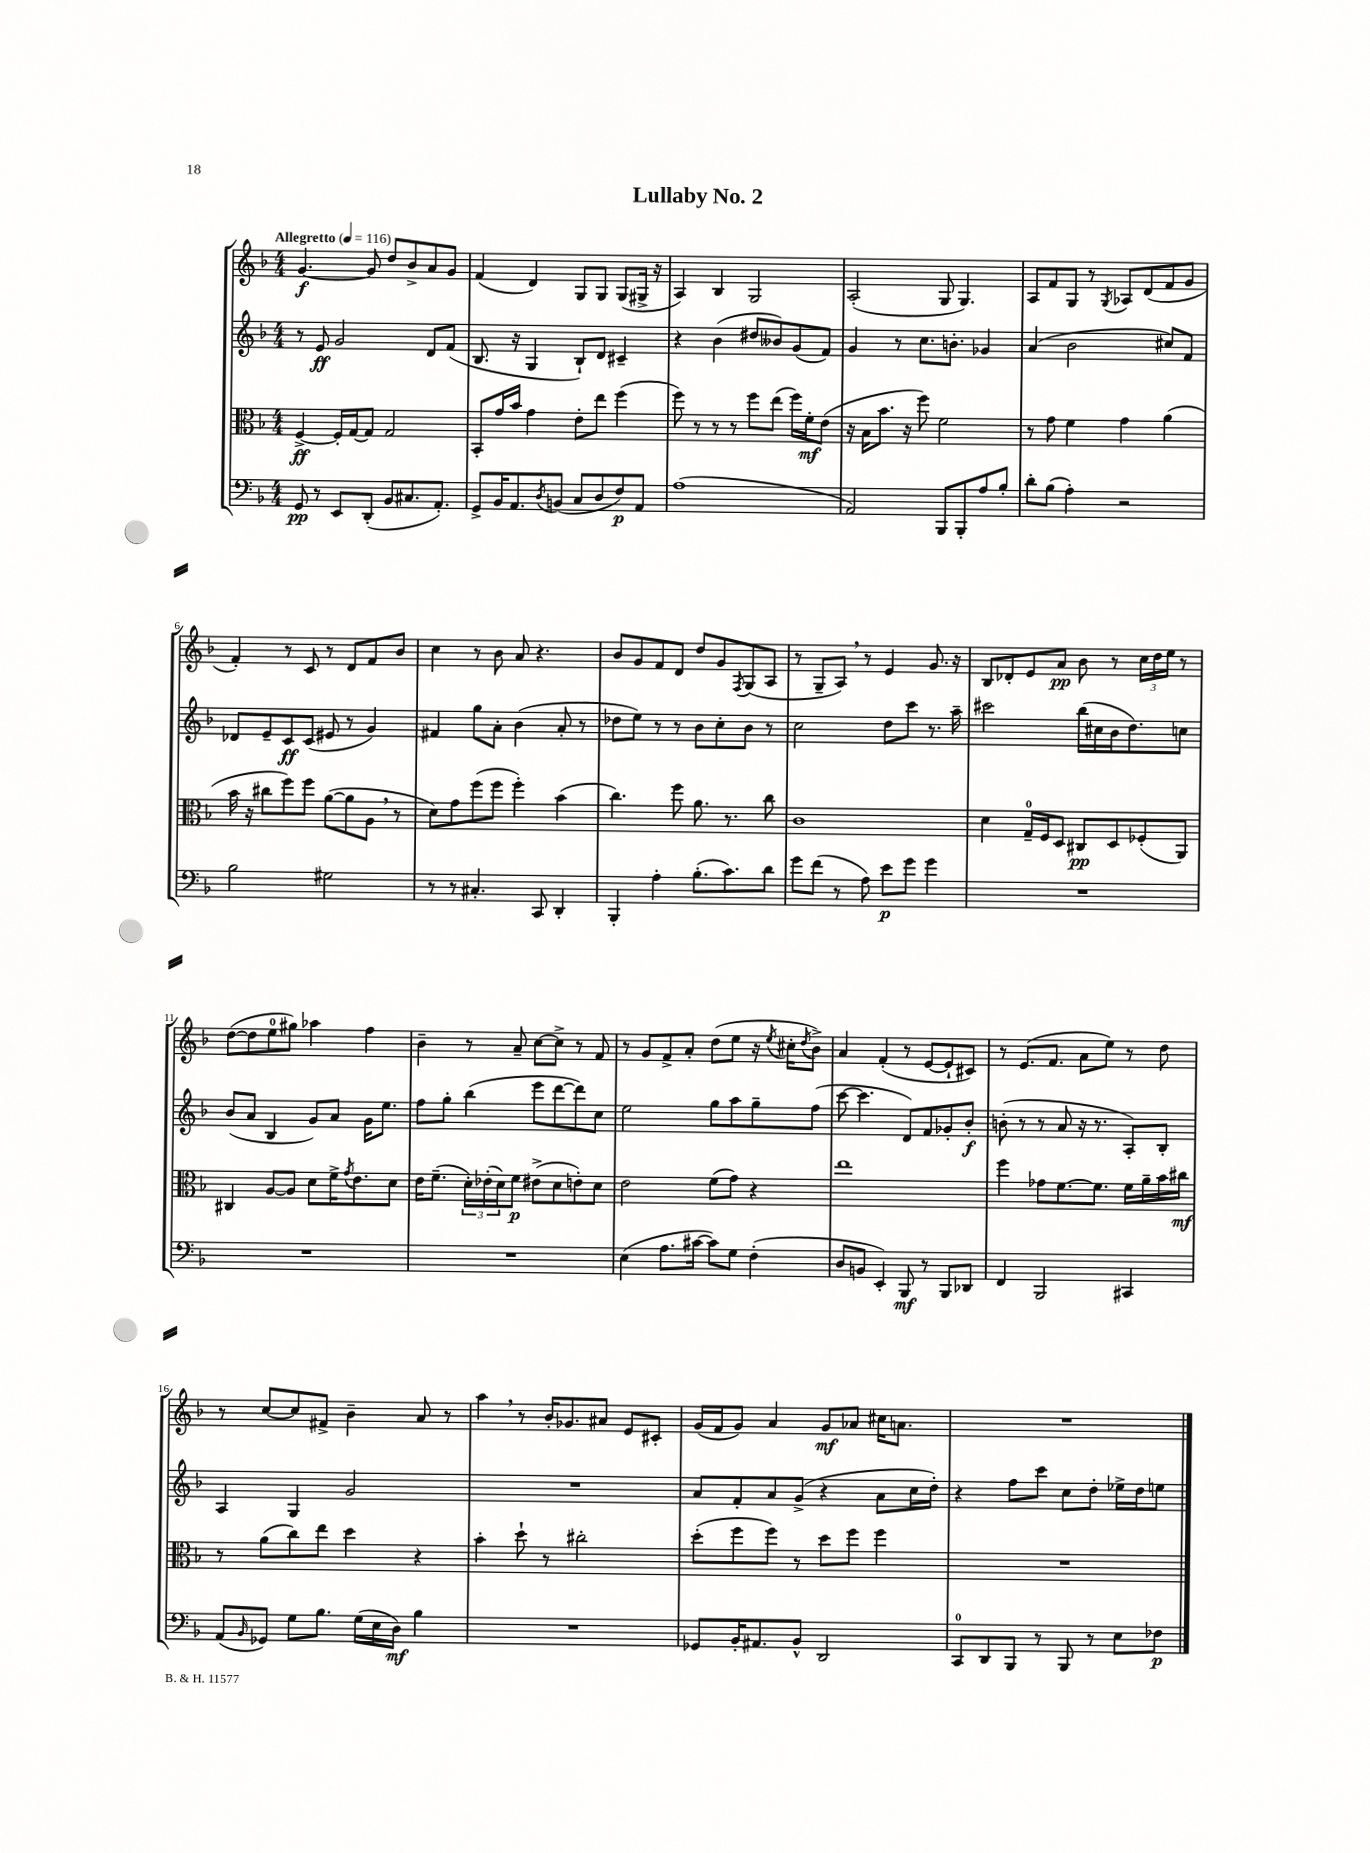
\header { title = "Lullaby No. 2" }
<<
\new StaffGroup <<
\new Staff = "s0" {
    \clef treble \key f \major \numericTimeSignature \time 4/4 \tempo "Allegretto" 4 = 116
    g'4.~\f g'8 d''8 bes'8-> a'8 g'8 |
    f'4( d'4) g8 g8 g8( gis16-> r16 |
    a4) bes4 g2 |
    a2-.( g8 g4.) |
    a8 f'8 g8 r8 \acciaccatura { g8 } aes8 d'8( f'8 g'8 |
    f'4-.) r8 c'8 r8 d'8 f'8 bes'8 |
    c''4 r8 bes'8 a'8 r4. |
    bes'8 g'8 f'8 d'8 d''8 g'8 \acciaccatura { f8 } g8( a8 |
    r8 g8-- a8) \breathe r8 e'4 g'8. r16 |
    bes8 des'8-. e'8 a'8\pp bes'8 r8 \tuplet 3/2 { c''16 d''16 e''16 } r8 |
    d''8~( d''8 e''8-0 gis''8) aes''4 f''4 |
    bes'4-- r8 a'8-- c''8~ c''8-> r8 f'8 |
    r8 g'8 f'8-> a'8-. d''8( e''8 r16 \acciaccatura { e''8 } cis''16-. \acciaccatura { d''8 } bes'8->) |
    a'4 f'4-.( r8 e'8~ e'8-! cis'8) |
    r8 e'8.( f'8. a'8 e''8) r8 d''8 |
    r8 c''8~ c''8 fis'8-> bes'4-- a'8 r8 |
    a''4 \breathe r8 bes'16-. ges'8. ais'8 e'8 cis'8-. |
    g'16( f'16 g'8) a'4 g'8\mf aes'8 cis''16 a'8. |
    R1 \bar "|." |
}
\new Staff = "s1" {
    \clef treble \key f \major \numericTimeSignature \time 4/4
    r8 e'8\ff g'2 d'8 f'8( |
    bes8. r16 g4 bes8-!) d'8 cis'4-- |
    r4 bes'4( dis''8 beses'8) g'8( f'8) |
    g'4 r8 c''8. b'8.-. ges'4 |
    a'4( bes'2 cis''8) f'8 |
    des'8 e'8-- c'8\ff c'8( eis'8 r8 g'4) |
    fis'4 g''8 a'8-. bes'4( a'8-. r8 |
    des''8 e''8) r8 r8 bes'8 c''8-. bes'8 r8 |
    c''2 d''8 c'''8 r8. a''16-- |
    cis'''2 bes''16( cis''16 bes'16 d''8.) c''8 |
    bes'8( a'8 bes4 g'8) a'8 g'16 e''8. |
    f''8 g''8-. bes''4( e'''8 d'''8~ d'''8) c''8 |
    e''2 g''8 a''8 g''8-- f''8( |
    c'''8~ c'''4. d'8) f'8 ges'8-. bes'8-.\f |
    b'8-.( r8 r8 a'8 r16 r8. a8-.) bes8-. |
    a4 g4 g'2 |
    R1 |
    a'8 f'8-. a'8 g'8->( r4 a'8 c''16 d''16-.) |
    r4 f''8 c'''8 c''8 d''8-. ees''16-> d''16 e''8 \bar "|." |
}
\new Staff = "s2" {
    \clef alto \key f \major \numericTimeSignature \time 4/4
    f4~->\ff f16-. g16~ g8 g2 |
    bes,8-. g'16 bes'16 g'4 e'8-. e''8 f''4( |
    f''8) r8 r8 r8 f''8 e''8( f''16) f'16-.\mf e'8( |
    r16 bes16 bes'8. r16 f''8) f'2 |
    r8 g'8 f'4 g'4 a'4( |
    bes'16 r16 cis''8 f''8) f''8 a'8~( a'8 a8 \breathe r8 |
    d'8) g'8 f''8( f''8 f''4-.) bes'4( |
    c''4.) f''8 a'8. r8. c''8 |
    c'1 |
    d'4 g16-0-- f16 d8 cis8\pp d8 fes8-.( a,8) |
    cis4 a8~ a8 d'8 f'16-> \acciaccatura { g'8 } e'8. d'8 |
    e'16 f'8.--( \tuplet 3/2 { d'16-.) ees'16-.( d'16) } f'8\p eis'8->( d'8 e'8-.) d'8 |
    e'2 f'8( g'8) r4 |
    e''1 |
    f''4 ges'8 f'8.~ f'8. f'16 a'16-- bes'16 cis''16\mf |
    r8 a'8( c''8) e''8 d''4 r4 |
    bes'4-. d''8-! r8 cis''2-. |
    d''8-.( f''8 f''8) r8 d''8 f''8 f''4 |
    R1 \bar "|." |
}
\new Staff = "s3" {
    \clef bass \key f \major \numericTimeSignature \time 4/4
    g,8\pp r8 e,8 d,8-.( bes,8 cis8. a,8.-.) |
    g,8-> bes,16 a,8. \acciaccatura { d8 } b,8( c8 d8 f8\p) a,8 |
    a1( |
    a,2) bes,,8 bes,,8-. a8 bes8-. |
    d'8-. bes8( a4-.) r2 |
    bes2 gis2 |
    r8 r8 cis4.-. c,8 d,4-. |
    bes,,4-. a4-. bes8.-.( c'8.) d'8 |
    g'8 f'8( r8 a8) e'8\p g'8 g'4 |
    R1 |
    R1 |
    R1 |
    e4( a8. cis'16~ cis'8) g8 f4-.( |
    d8 b,8 e,4-.) bes,,8\mf r8 bes,,8 des,8 |
    f,4 bes,,2 cis,4 |
    a,8( \grace { bes,16 } ges,8) g8 bes8. g16( e16 d16\mf) bes4 |
    R1 |
    ges,8 bes,16-. ais,8. bes,8-^ d,2 |
    c,8-0 d,8 bes,,8 r8 bes,,8 r8 e8 fes8\p \bar "|." |
}
>>
>>
